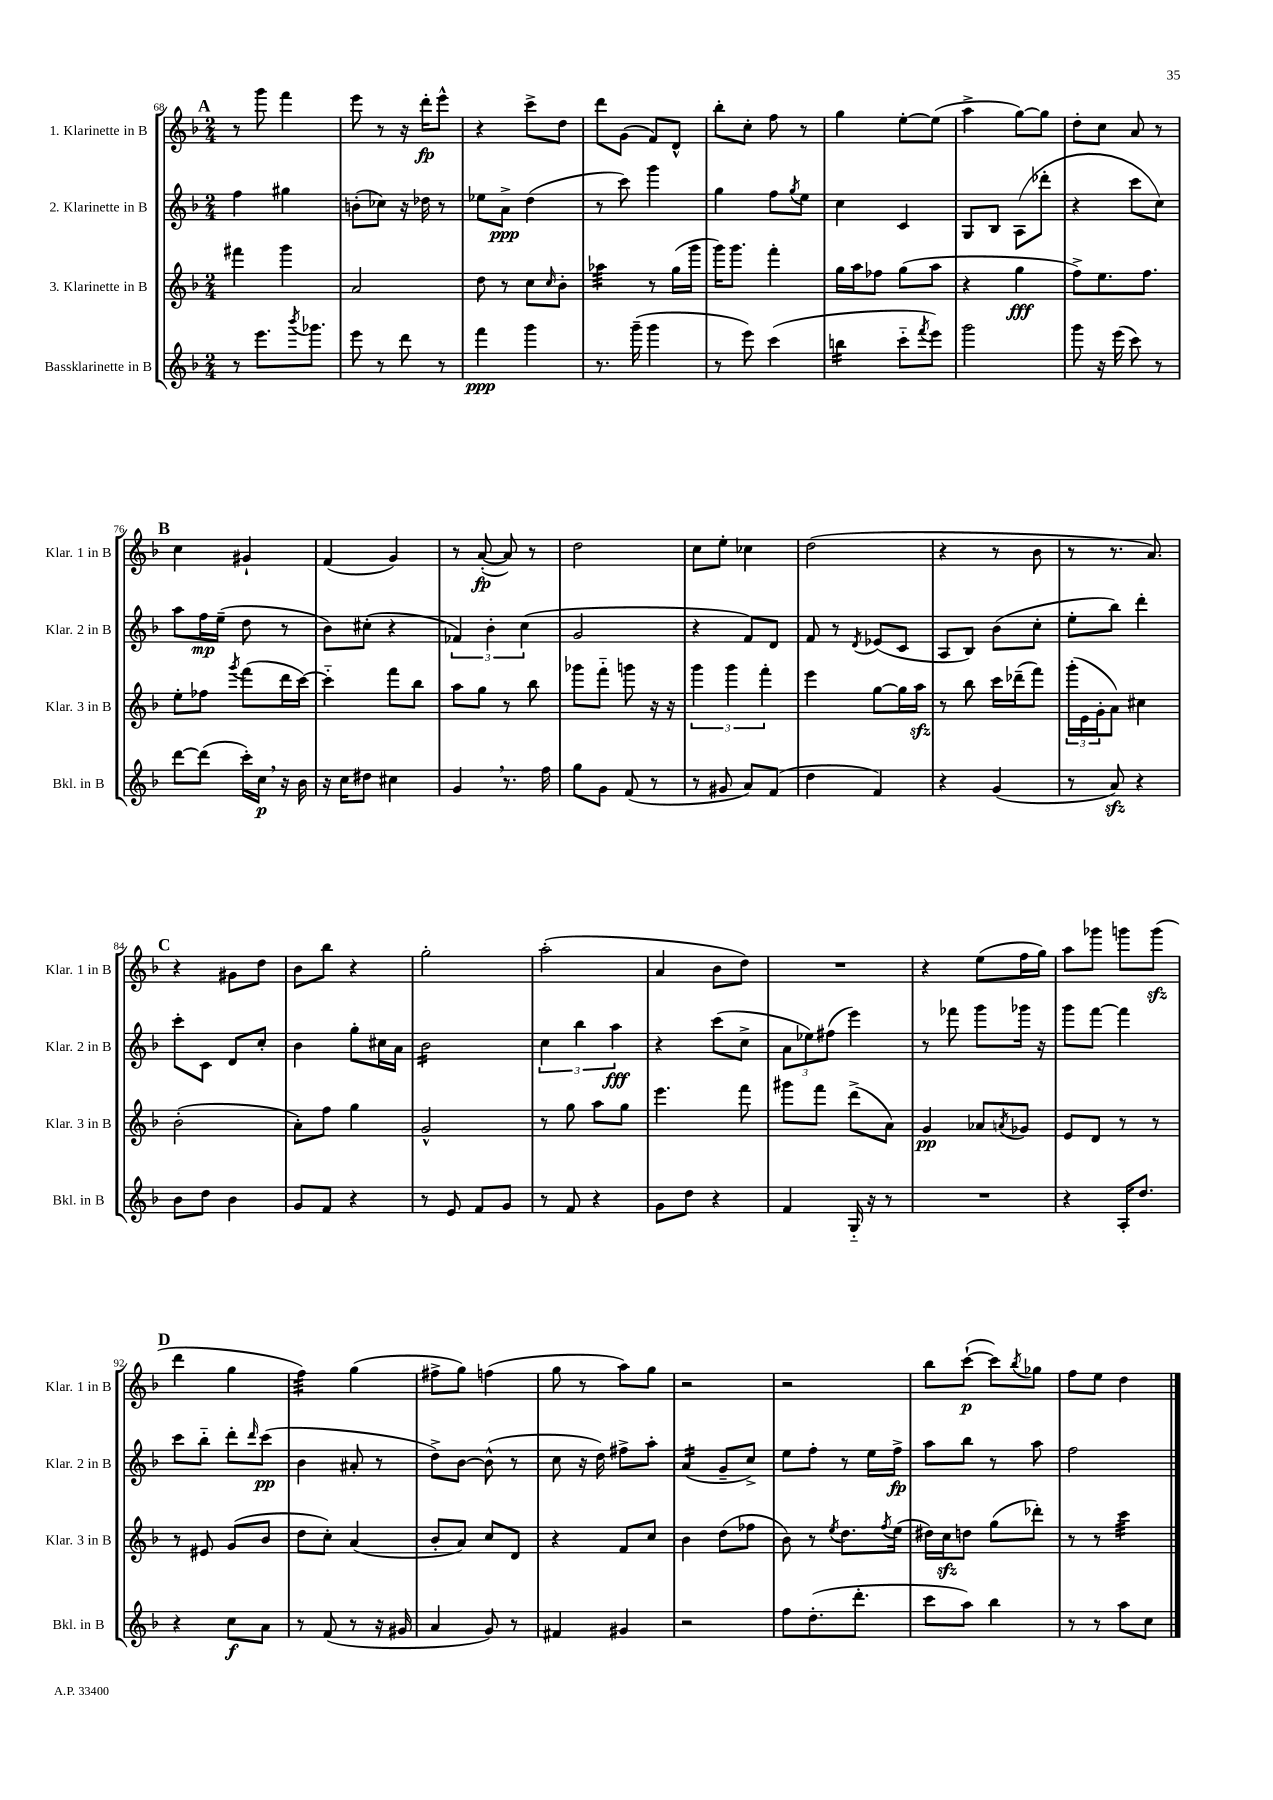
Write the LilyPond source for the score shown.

<<
\new StaffGroup <<
\new Staff = "s0" \with { instrumentName = "1. Klarinette in B" shortInstrumentName = "Klar. 1 in B" } {
    \clef treble \key f \major \numericTimeSignature \time 2/4
    \mark \markup { \bold "A" } r8 g'''8 f'''4 |
    e'''8 r8 r16 d'''16-.\fp e'''8-^ |
    r4 c'''8-> d''8 |
    d'''8 g'8( f'8) d'8-^ |
    bes''8-. c''8-. f''8 r8 |
    g''4 e''8~-. e''8( |
    a''4-> g''8~) g''8 |
    d''8-. c''8 a'8 r8 |
    \mark \markup { \bold "B" } c''4 gis'4-! |
    f'4( g'4) |
    r8 a'8~-.\fp( a'8) r8 |
    d''2 |
    c''8 e''8-. ces''4 |
    d''2( |
    r4 r8 bes'8 |
    r8 r8. a'8.) |
    \mark \markup { \bold "C" } r4 gis'8 d''8 |
    bes'8 bes''8 r4 |
    g''2-. |
    a''2-.( |
    a'4 bes'8 d''8) |
    R2 |
    r4 e''8( f''16 g''16) |
    a''8 ges'''8 g'''8 g'''8\sfz( |
    \mark \markup { \bold "D" } d'''4 g''4 |
    f''4:32) g''4( |
    fis''8-> g''8) f''4( |
    g''8 r8 a''8) g''8 |
    r2 |
    r2 |
    bes''8 c'''8~-!\p( c'''8) \acciaccatura { bes''8 } ges''8 |
    f''8 e''8 d''4 \bar "|." |
}
\new Staff = "s1" \with { instrumentName = "2. Klarinette in B" shortInstrumentName = "Klar. 2 in B" } {
    \clef treble \key f \major \numericTimeSignature \time 2/4
    \mark \markup { \bold "A" } f''4 gis''4 |
    b'8-.( ces''8) r16 des''16 r8 |
    ees''8 a'8->\ppp d''4( |
    r8 c'''8) g'''4 |
    g''4 f''8 \acciaccatura { g''8 } e''8 |
    c''4 c'4 |
    g8 bes8 a8( des'''8-. |
    r4 c'''8 c''8) |
    \mark \markup { \bold "B" } a''8 f''16\mp e''16--( d''8 r8 |
    bes'8) cis''8-.( r4 |
    \tuplet 3/2 { fes'4) bes'4-. c''4( } |
    g'2 |
    r4 f'8) d'8 |
    f'8 r8 \acciaccatura { d'8 } ees'8( c'8 |
    a8 bes8) bes'8( c''8-. |
    e''8-. bes''8) d'''4-. |
    \mark \markup { \bold "C" } c'''8-. c'8 d'8 c''8-. |
    bes'4 g''8-. cis''16 a'16 |
    bes'2:16 |
    \tuplet 3/2 { c''4 bes''4 a''4\fff } |
    r4 c'''8( c''8-> |
    \tuplet 3/2 { a'8 ees''8) fis''8( } e'''4) |
    r8 fes'''8 g'''8 ges'''16 r16 |
    g'''8 f'''8~ f'''4 |
    \mark \markup { \bold "D" } c'''8 bes''8-_ d'''8-. \grace { d'''16 } c'''8\pp( |
    bes'4 ais'8-. r8 |
    d''8->) bes'8~ bes'8-^( r8 |
    c''8 r16 d''16) fis''8-> a''8-. |
    a'4:16( g'8-- c''8->) |
    e''8 f''8-. r8 e''16 f''16->\fp |
    a''8 bes''8 r8 a''8 |
    f''2 \bar "|." |
}
\new Staff = "s2" \with { instrumentName = "3. Klarinette in B" shortInstrumentName = "Klar. 3 in B" } {
    \clef treble \key f \major \numericTimeSignature \time 2/4
    \mark \markup { \bold "A" } fis'''4 g'''4 |
    a'2 |
    d''8 r8 c''8 \grace { c''16 } bes'8-. |
    aes''4:32 r8 g''16( g'''16 |
    g'''16) g'''8. f'''4-. |
    g''16 a''16 fes''8 g''8( a''8 |
    r4 g''4\fff |
    f''8->) e''8. f''8. |
    \mark \markup { \bold "B" } e''8-. fes''8 \acciaccatura { g'''8 } f'''8( d'''16 c'''16~) |
    c'''4-_ f'''8 bes''8 |
    a''8 g''8 r8 bes''8 |
    ges'''8 f'''8-_ g'''8 r16 r16 |
    \tuplet 3/2 { g'''4 g'''4 f'''4-. } |
    e'''4 g''8~ g''16 a''16\sfz |
    r8 bes''8 c'''16 des'''16--( f'''8) |
    \tuplet 3/2 { g'''16-.( e'16 g'16-. } a'8) cis''4 |
    \mark \markup { \bold "C" } bes'2-.( |
    a'8-.) f''8 g''4 |
    g'2-^ |
    r8 g''8 a''8 g''8 |
    e'''4. f'''8 |
    gis'''8 f'''8 d'''8->( a'8) |
    g'4\pp aes'8 \acciaccatura { a'8 } ges'8 |
    e'8 d'8 r8 r8 |
    \mark \markup { \bold "D" } r8 eis'8 g'8( bes'8 |
    d''8 c''8-.) a'4( |
    bes'8-. a'8) c''8 d'8 |
    r4 f'8 c''8 |
    bes'4 d''8( fes''8 |
    bes'8) r8 \acciaccatura { e''8 } d''8. \acciaccatura { f''8 } e''16( |
    dis''16) c''16\sfz d''8 g''8( des'''8-.) |
    r8 r8 c'''4:32 \bar "|." |
}
\new Staff = "s3" \with { instrumentName = "Bassklarinette in B" shortInstrumentName = "Bkl. in B" } {
    \clef treble \key f \major \numericTimeSignature \time 2/4
    \mark \markup { \bold "A" } r8 e'''8. \acciaccatura { bes'''8 } ges'''8. |
    e'''8 r8 d'''8 r8 |
    f'''4\ppp g'''4 |
    r8. g'''16--( g'''4 |
    r8 e'''8) c'''4( |
    b''4:16 c'''8-_ \acciaccatura { f'''8 } e'''8) |
    g'''2 |
    g'''8 r16 e'''16( c'''8) r8 |
    \mark \markup { \bold "B" } d'''8~ d'''8( c'''16-.) c''16\p \breathe r16 bes'16 |
    r16 c''16 dis''8 cis''4 |
    g'4 \breathe r8. f''16 |
    g''8 g'8 f'8( r8 |
    r8 gis'8 a'8) f'8( |
    d''4 f'4) |
    r4 g'4( |
    r8 a'8\sfz) r4 |
    \mark \markup { \bold "C" } bes'8 d''8 bes'4 |
    g'8 f'8 r4 |
    r8 e'8 f'8 g'8 |
    r8 f'8 r4 |
    g'8 d''8 r4 |
    f'4 g16-_ r16 r8 |
    R2 |
    r4 a16-. d''8. |
    \mark \markup { \bold "D" } r4 c''8\f a'8 |
    r8 f'8( r8 r16 gis'16 |
    a'4 g'8) r8 |
    fis'4 gis'4 |
    r2 |
    f''8 d''8.-.( d'''8.-. |
    c'''8 a''8) bes''4 |
    r8 r8 a''8 c''8 \bar "|." |
}
>>
>>
\layout { \context { \Score currentBarNumber = #68 } }
